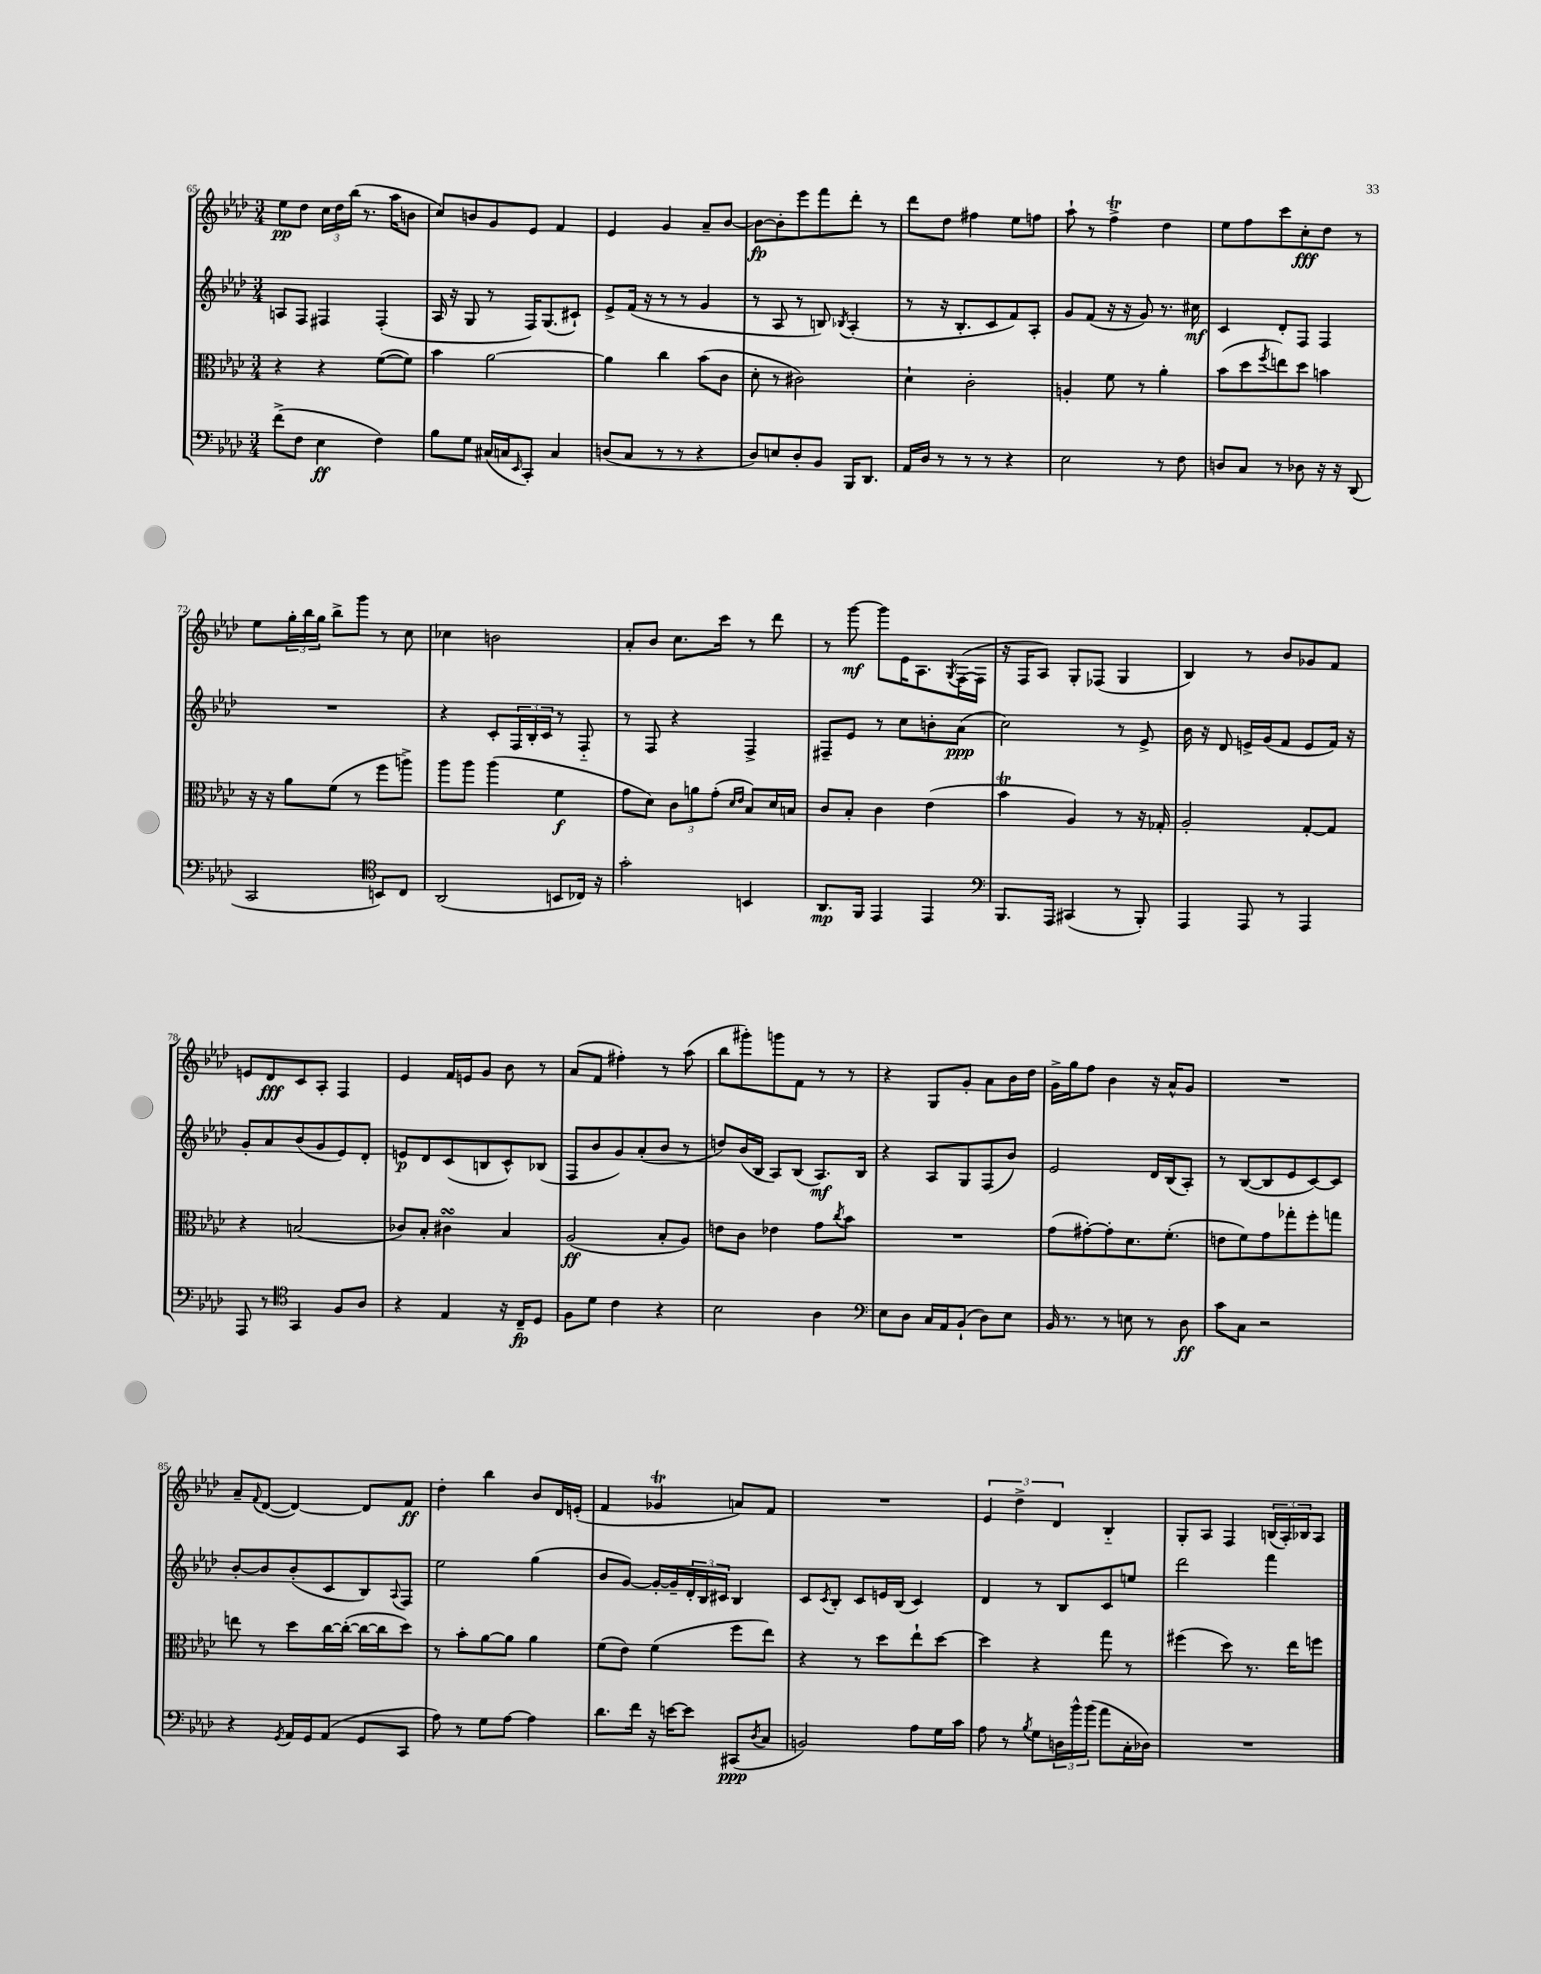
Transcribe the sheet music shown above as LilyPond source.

<<
\new StaffGroup <<
\new Staff = "s0" {
    \clef treble \key aes \major \numericTimeSignature \time 3/4
    ees''8\pp des''8 \tuplet 3/2 { c''16 des''16 bes''16( } r8. aes''16 b'8 |
    c''8) b'8 g'8 ees'8 f'4 |
    ees'4 g'4 aes'8-- bes'8~ |
    bes'8~\fp bes'8-. ees'''8 f'''8 des'''8-. r8 |
    des'''8 des''8 fis''4 ees''8 f''8 |
    aes''8-! r8 f''4->\trill des''4 |
    ees''8 f''8 c'''8 c''8-.\fff des''8 r8 |
    ees''8 \tuplet 3/2 { g''16-. bes''16 g''16 } bes''8-> g'''8 r8 c''8 |
    ces''4 b'2 |
    aes'8-. bes'8 c''8. c'''16 r8 des'''8 |
    r8 g'''8~\mf g'''8 ees'16 aes8. \acciaccatura { g8 } f16~( f16 |
    r16 f16 aes8) g8-. fes8( g4 |
    bes4) r8 bes'8 ges'8 f'8 |
    e'8 des'8\fff c'8 aes8-. f4 |
    ees'4 f'16 e'16 g'8 bes'8 r8 |
    aes'8( f'8 fis''4-.) r8 aes''8( |
    bes''8 gis'''8-.) g'''8 f'8 r8 r8 |
    r4 g8 g'8-. aes'8 bes'16 des''16 |
    g'16-> g''16 f''8 bes'4 r16 aes'16-^ g'8 |
    R2. |
    aes'8-- \appoggiatura { f'8 } des'8~( des'4~) des'8 f'8\ff |
    des''4-. bes''4 bes'8 des'16 e'16-.( |
    f'4 ges'4\trill a'8) f'8 |
    R2. |
    \tuplet 3/2 { ees'4 des''4-> des'4 } bes4-_ |
    g8-. aes8 f4 \tuplet 3/2 { b16( aes16-.) bes16 } aes8 \bar "|." |
}
\new Staff = "s1" {
    \clef treble \key aes \major \numericTimeSignature \time 3/4
    a8 f8 fis4 fis4-.( |
    aes16 r16 g8 r8 f16) g8.( cis'8-!) |
    ees'8-> f'16( r16 r8 r8 g'4 |
    r8 aes8 r8 b8) \acciaccatura { bes8 } aes4-.( |
    r8 r16 bes8.-. c'8 f'8) aes8-. |
    g'8 f'8( r16 r16 g'8) r8. cis''16\mf |
    c'4 des'8-. f8 f4 |
    R2. |
    r4 c'8-. \tuplet 3/2 { f16 bes16-. c'16 } r8 f8-_ |
    r8 f8 r4 f4-> |
    fis8-- ees'8 r8 c''8 b'8-. aes'8\ppp( |
    c''2) r8 ees'8-> |
    bes'16 r16 des'8 e'16-> g'16( f'8 e'8 f'16) r16 |
    g'8-. aes'8 bes'8( g'8 ees'8) des'8-. |
    e'8\p des'8 c'8( b8 c'8-^) bes8( |
    f8 bes'8 g'8) aes'8-.( bes'8 r8 |
    d''8) bes'16( bes16 aes8) bes8( aes8.\mf) bes16 |
    r4 aes8 g8 f8( bes'8) |
    ees'2 des'16 bes16( aes8-.) |
    r8 bes8~( bes8 ees'8 c'8~) c'8 |
    bes'8~-. bes'8 bes'8-.( c'8 bes8) \appoggiatura { aes8 } f8 |
    ees''2 g''4( |
    bes'8 g'8~) g'16~-. g'16-- \tuplet 3/2 { des'16-. bes16 cis'16 } bes4 |
    c'8 \acciaccatura { c'8 } bes8-. c'8 e'16 bes16( c'4) |
    des'4 r8 bes8 c'8 e''8 |
    des'''2 f'''4 \bar "|." |
}
\new Staff = "s2" {
    \clef alto \key aes \major \numericTimeSignature \time 3/4
    r4 r4 f'8~( f'8) |
    bes'4 aes'2~ |
    aes'4 c''4 bes'8( c'8 |
    des'8-. r8 cis'2) |
    des'4-! c'2-. |
    a4-. f'8 r8 aes'4-. |
    bes'8( des''8 \acciaccatura { f''8 } e''8) des''8 b'4 |
    r16 r16 aes'8 f'8( r8 f''8 a''8->) |
    aes''8 aes''8 aes''4( f'4\f |
    g'8 des'8) \tuplet 3/2 { c'8 a'8 g'8-.( } \grace { des'16 ees'16 } bes8) des'16 b16 |
    c'8 bes8-. c'4 ees'4( |
    bes'4\trill aes4) r8 r16 ges16-. |
    aes2-. g8~-. g8 |
    r4 b2( |
    ces'8) bes8-. cis'4\turn bes4 |
    aes2\ff( bes8-. aes8) |
    e'8 c'8 ees'4 g'8 \acciaccatura { c''8 } bes'8 |
    R2. |
    g'8( gis'8~-.) gis'8-. des'8. f'8.-.( |
    e'8 f'8) g'8 ges''8-. f''8-. g''8 |
    e''8 r8 des''8 c''16~ c''16~-.( c''16~ c''16 des''8) |
    r8 bes'8-. aes'8~ aes'8 aes'4 |
    f'8( ees'8) f'4( f''8 ees''8) |
    r4 r8 des''8 ees''8-! des''8~ |
    des''4 r4 g''8 r8 |
    fis''4( des''8) r8. ees''16 f''8 \bar "|." |
}
\new Staff = "s3" {
    \clef bass \key aes \major \numericTimeSignature \time 3/4
    f'8->( f8 ees4\ff f4) |
    bes8 g8 cis16( c16 \grace { ees,16 } c,8-.) c4 |
    d8( c8 r8 r8 r4 |
    des8) e8 des8-. bes,8 bes,,16 des,8. |
    aes,16 des16 r8 r8 r8 r4 |
    ees2 r8 f8 |
    d8 c8 r8 des8 r16 r16 des,8( |
    c,2 \clef tenor b,8) c8 |
    aes,2( b,8 ces16) r16 |
    g'2-. b,4 |
    aes,8.\mp f,16 ees,4 ees,4 |
    \clef bass bes,,8. aes,,16 cis,4( r8 bes,,8-.) |
    aes,,4 aes,,8 r8 aes,,4 |
    aes,,8 r8 \clef tenor g,4 f8 aes8 |
    r4 ees4 r16 c16--\fp des8 |
    f8 des'8 c'4 r4 |
    bes2 aes4 |
    \clef bass ees8 des8 c16 aes,16 bes,8-!( des8) ees8 |
    bes,16 r8. r8 e8 r8 des8\ff |
    c'8 c8 r2 |
    r4 \acciaccatura { g,8 } aes,16 g,16 aes,8( g,8 c,8 |
    aes8) r8 g8 aes8~ aes4 |
    des'8. f'16 r16 e'16~ e'8 cis,8\ppp( \acciaccatura { des8 } c8 |
    b,2) aes8 g16 c'16 |
    aes8 r8 \acciaccatura { bes8 } g8 \tuplet 3/2 { d16 bes'16-^ bes'16( } aes'8 c16-. des16) |
    R2. \bar "|." |
}
>>
>>
\layout { \context { \Score currentBarNumber = #65 } }
